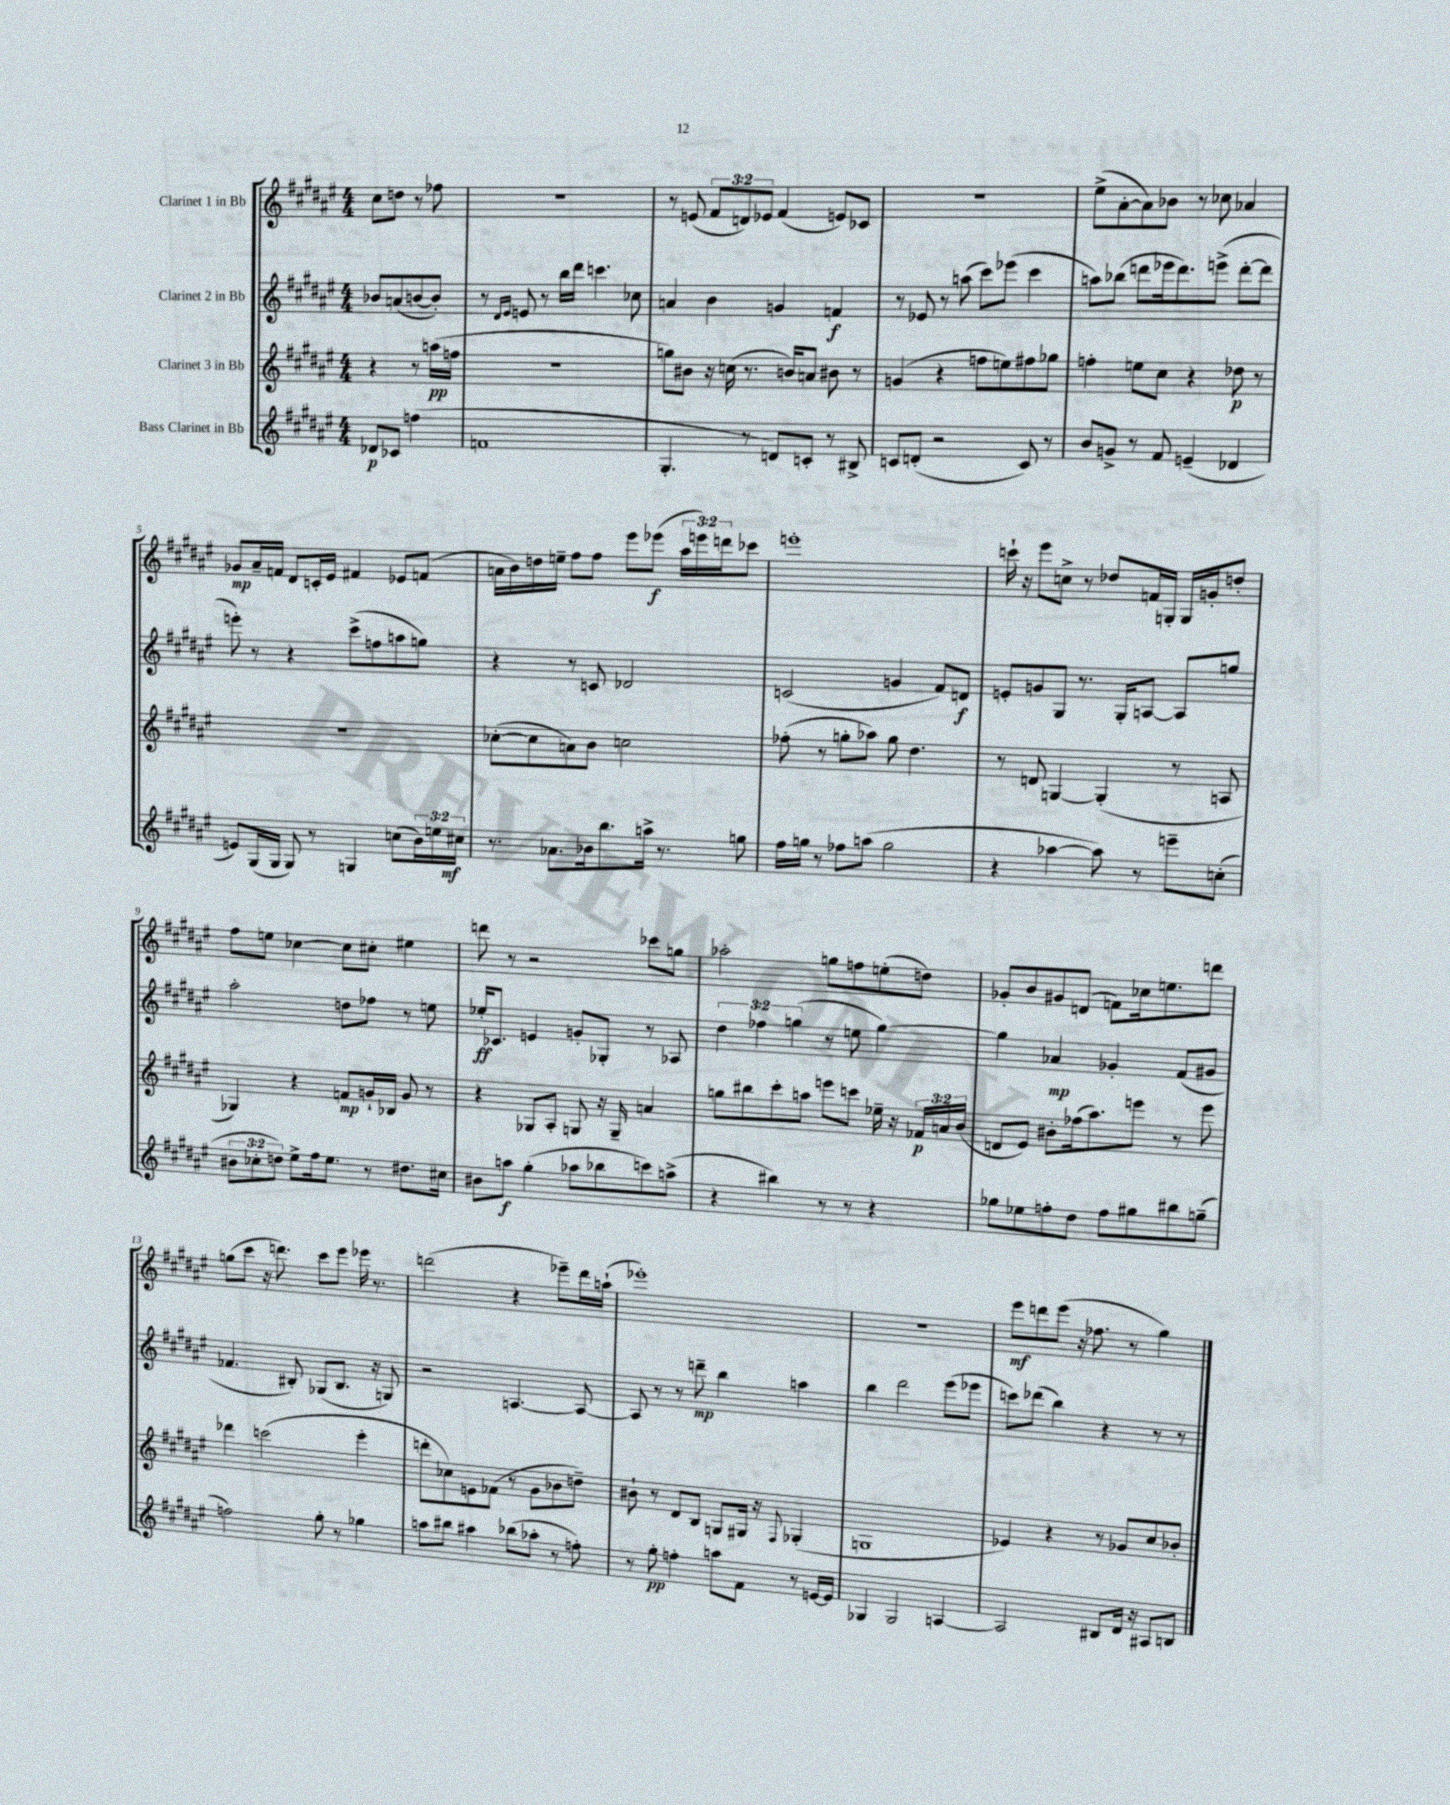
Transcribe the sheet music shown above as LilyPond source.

<<
\new StaffGroup <<
\new Staff = "s0" \with { instrumentName = "Clarinet 1 in Bb" } {
    \clef treble \key fis \major \numericTimeSignature \time 4/4 \override Staff.TupletNumber.text = #tuplet-number::calc-fraction-text \partial 2
    cis''8 d''8 r8 fes''8 |
    r1 |
    r8 e'8( \tuplet 3/2 { fis'8 d'8) ees'8 } fis'4( e'8) ces'8 |
    R1 |
    eis''8->( ais'8~-. ais'8) bes'8 r8 ces''8 aes'4 |
    ges'8\mp ais'16-- f'16 dis'8 c'16-. eis'16 fis'4 ees'8 f'8( |
    a'16 b'16) d''16 e''16-- fis''8 fis''8 eis'''8 ees'''8\f( \tuplet 3/2 { ais''16 e'''16) d'''16 } ces'''8 |
    e'''1-. |
    c'''16-! r16 eis'''8 c''8-> r8 des''8 f'16 g16-. g16 g'16-. d''8-. |
    fis''8 e''8 ces''4~ ces''8 cis''8-. eis''4 |
    d'''8 r8 r2 ces'''8 g''8 |
    aes''2-. g''8 f''8 e''8-.( d''8) |
    ges'8-. b'8 gis'8 d'8( f'8) ces''16 e''8. d'''8 |
    g''8( cis'''8 r16 d'''8.) cis'''8 eis'''8 ees'''16 r8. |
    d'''2( r4 ees'''8--) d'''16 a''16-!( |
    ees'''1-.) |
    R1 |
    eis'''8\mf d'''8 eis'''8( r16 fes''8. r8 gis''4) \bar "|." |
}
\new Staff = "s1" \with { instrumentName = "Clarinet 2 in Bb" } {
    \clef treble \key fis \major \numericTimeSignature \time 4/4 \override Staff.TupletNumber.text = #tuplet-number::calc-fraction-text \partial 2
    bes'8 a'8( b'8~ b'8-.) |
    r8 \grace { dis'16 eis'16 } e'8 r8 b''16 dis'''16 c'''4. ces''8 |
    a'4 b'4 g'4 f'4\f |
    r8 ees'8 r8 a''8( cis'''8) ees'''8( cis'''4 |
    a''8) bes''8( d'''8 ees'''16 d'''8.) e'''8->( d'''8~-. d'''8 |
    e'''8-.) r8 r4 cis'''8->( f''8 a''8 g''8) |
    r4 r8 c'8 des'2 |
    c'2( g'4 fis'8) d'8\f |
    e'8-. g'8 gis8 r8. gis16-. a8~ a8 g''8 |
    ais''2-. d''8 fes''8 r8 e''8 |
    ees''16-.\ff ces'8. e'4 g'8-. ges8-. r8 aes8 |
    \tuplet 3/2 { dis''4 fes''4 g''4( } r8 e''8 g''4~) |
    g''4 aes'4\mp ges'4-. fis'8( gis'8 |
    fes'4. bis8-.) ges8( bis8. r16 g8) |
    r2 a4.~ a8~ |
    a8 r8 r8 d'''8--\mp b''4 a''4 |
    b''4 dis'''2 eis'''8( ees'''8 |
    c'''8) des'''8( b''4) r4 r8 r8 \bar "|." |
}
\new Staff = "s2" \with { instrumentName = "Clarinet 3 in Bb" } {
    \clef treble \key fis \major \numericTimeSignature \time 4/4 \override Staff.TupletNumber.text = #tuplet-number::calc-fraction-text \partial 2
    r4 r8 a''16\pp( f''16 |
    r1 |
    g''8) bis'8 r16 c''16( r8. b'16) a'8 bis'8 r8 |
    g'4( r4 f''8 e''8) fis''8 ges''8 |
    f''4-. e''8 cis''8 r4 des''8\p r8 |
    R1 |
    ces''8~-.( ces''8 a'8) b'8 c''2 |
    fes''8-.( r8 g''8-. aes''8) g''8 dis''4. |
    r8 d'8 g4~ g4-.( r8 a8 |
    ges4) r4 f'8\mp g'16-! bes16 g'8 r8 |
    r4 ges8 ais8-. g8 r16 g16-- a'4 |
    g''8 bis''8 cis'''8-. a''8 e'''8 c'''8 ees''16-- r16 \tuplet 3/2 { fes'16\p a'16 b'16( } |
    d'8 eis'8) bis'8-. fes''16( ais''8.) e'''8 r8 e'''8 |
    des'''4 c'''2( eis'''4-. |
    d'''8-. ces''8) e'8 fes'8( r8 gis'8 bes'8 d''8--) |
    bis'8-! r8 dis'8 b8 g8 gis16 r16 \appoggiatura { fis8 } ges4-.( |
    g1 |
    ees'4) r4 r8 ges'8 cis''8 bes'8-. \bar "|." |
}
\new Staff = "s3" \with { instrumentName = "Bass Clarinet in Bb" } {
    \clef treble \key fis \major \numericTimeSignature \time 4/4 \override Staff.TupletNumber.text = #tuplet-number::calc-fraction-text \partial 2
    des'8\p ces'8 f''4( |
    f'1 |
    gis4.-. r8 d'8) c'8-. r8 bis8-> |
    c'8 d'8-.( r2 c'8) r8 |
    b'8 g'8-> r8 fis'8 e'4--( des'4 |
    e'8) gis16( gis16 gis8) r8 g4 c''8( \tuplet 3/2 { b'16) e''16 cis''16\mf } |
    r8. aes'8. bes'16 b''8. a''16-> r8. g''8 |
    fis''16 g''16 r8 fes''8 a''8( g''2 |
    r4 aes''4~ aes''8) r8 e'''8-- c''8-.( |
    \tuplet 3/2 { bis'8 ces''8-. d''8) } eis''8-> fis''16 eis''8. r8 dis''8. cis''16 |
    bis'8 a''8\f gis''4-.( aes''8 bes''8 c'''8) a''8->( |
    r4 bis''4) r8 r8 r4 |
    ges''8 ees''8 f''8-. dis''8 f''8 gis''8 bis''8 g''8--( |
    f''2) gis''8-. r8 ges''4 |
    a''8 bis''8 ais''4 bes''8( aes''8-. r8 f''8-.) |
    r8 gis''8-.\pp f''4-. a''8 fis'8 r8 e'16~ e'16 |
    ges4 ges2 a4~ |
    a2 bis8 dis'16 r16 ais8 b8 \bar "|." |
}
>>
>>
